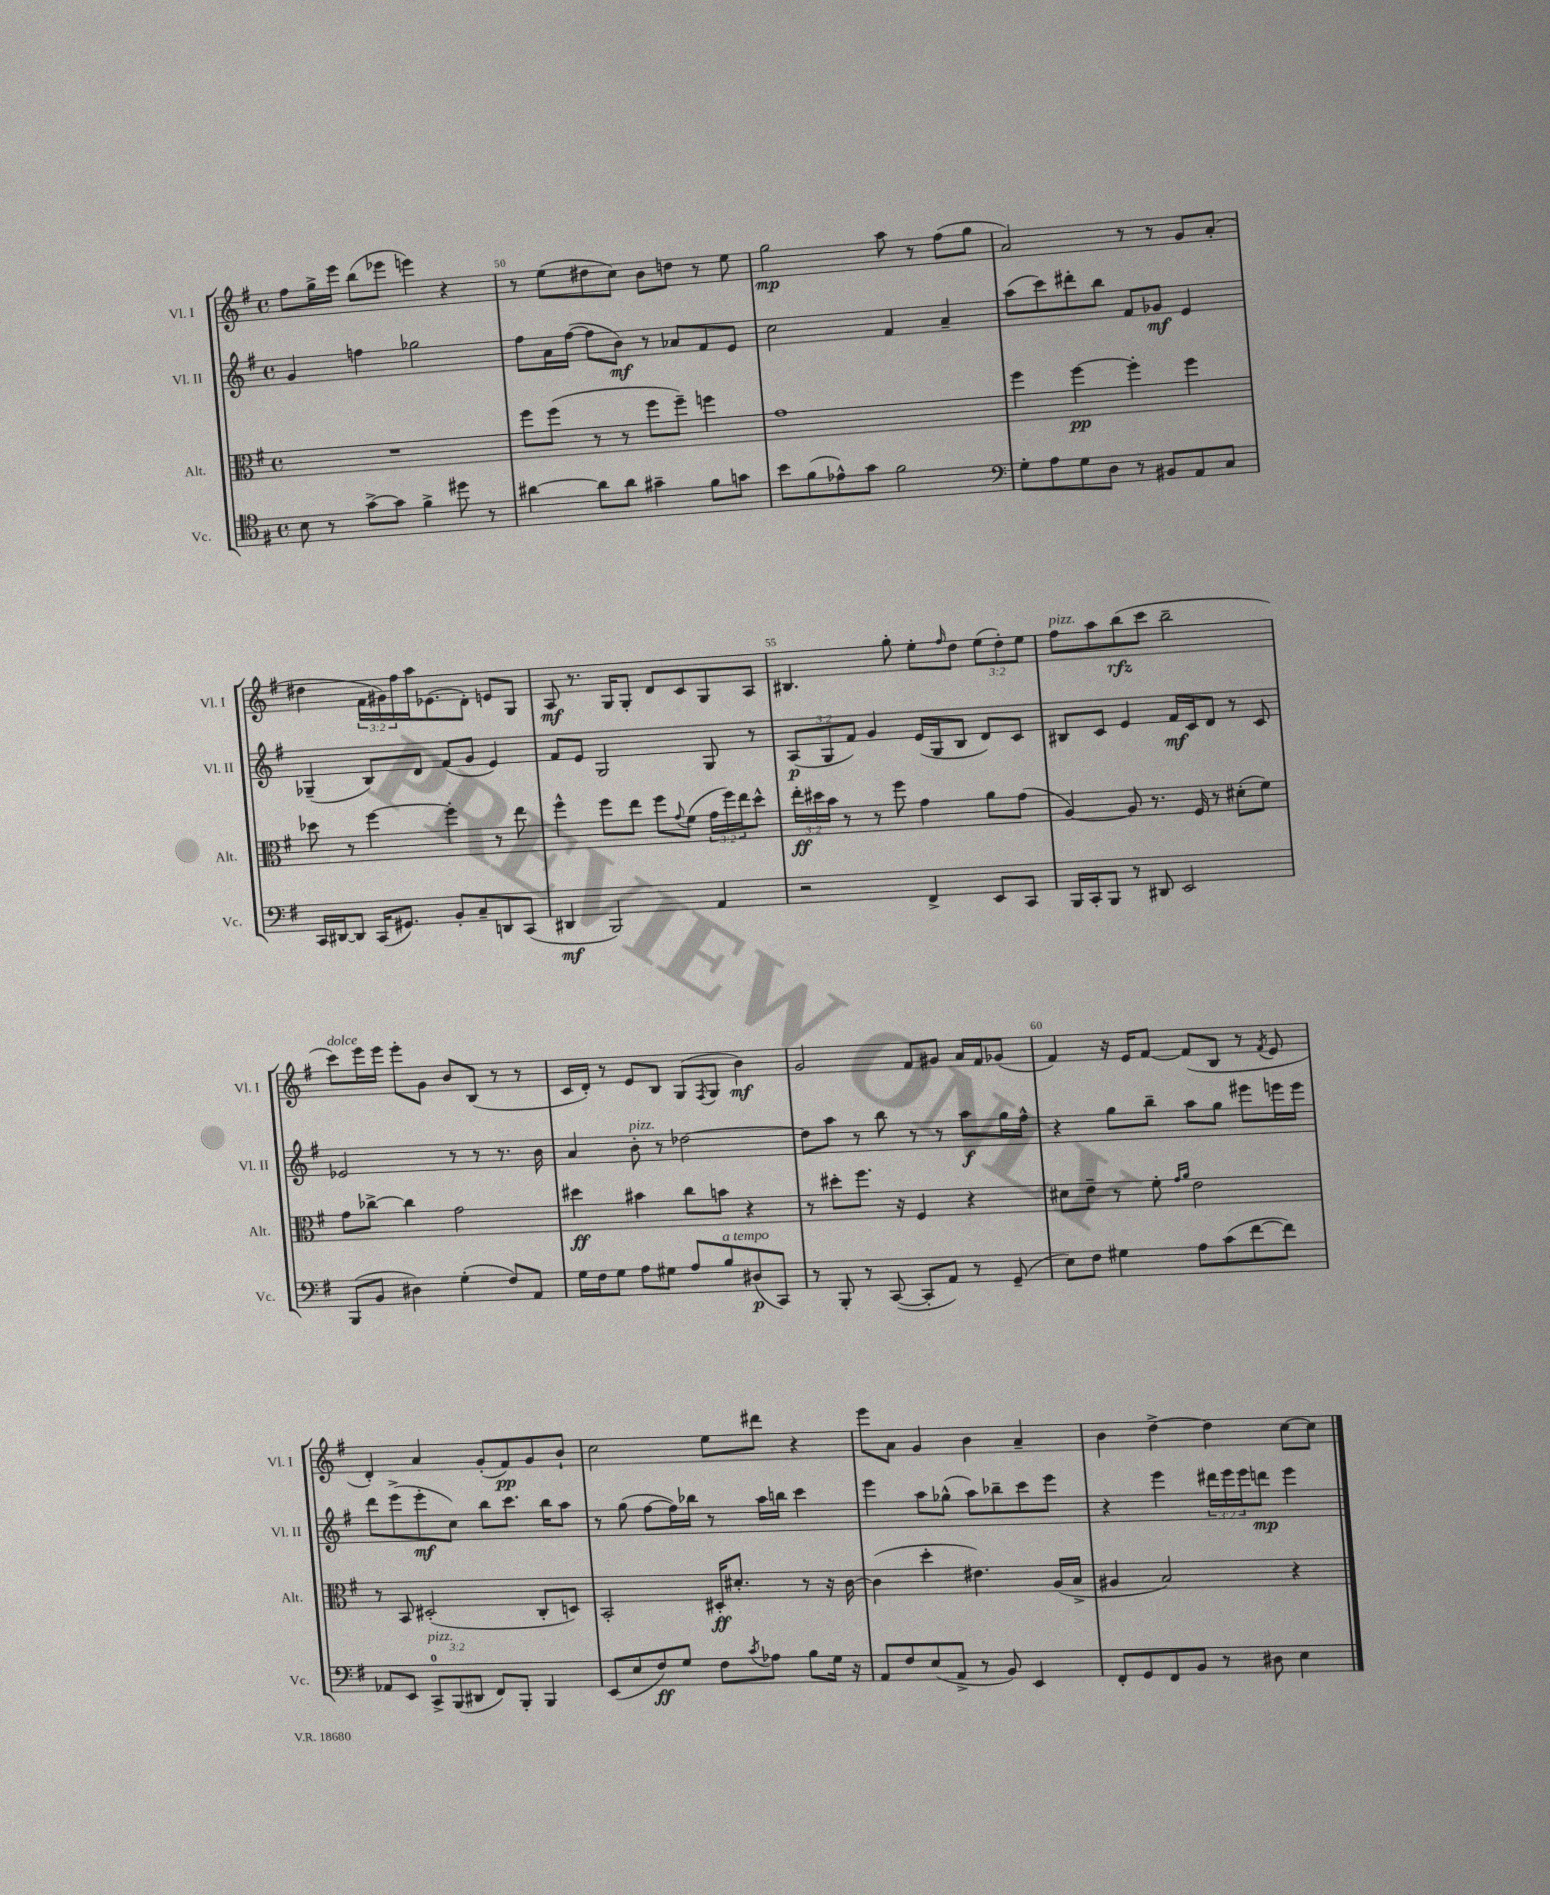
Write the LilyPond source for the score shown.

<<
\new StaffGroup <<
\new Staff = "s0" \with { instrumentName = "Vl. I" shortInstrumentName = "Vl. I" } {
    \clef treble \key g \major \defaultTimeSignature \time 4/4 \override Staff.TupletNumber.text = #tuplet-number::calc-fraction-text
    fis''8 g''16-> e'''16 b''8( ees'''8 e'''4) r4 |
    r8 e''8( dis''8 c''8) b'8 d''8 r8 e''8 |
    g''2\mp a''8 r8 fis''8( g''8 |
    a'2) r8 r8 g'8 a'8-.( |
    dis''4 \tuplet 3/2 { fis'16 gis'16) fis''16 } a''16 ees'8.( d'8-.) e'8 g8 |
    a8\mf r8. g16 g8-. d'8 c'8 g8 a8 |
    bis4. g''8-. e''8-. \grace { fis''16 } d''8 \tuplet 3/2 { e''8( d''8-.) e''8 } |
    fis''8^\markup { \italic "pizz." } a''8 b''8\rfz( c'''8 b''2-- |
    c'''8^\markup { \italic "dolce" }) e'''16 e'''16 e'''8-. g'8 b'8 b8( r8 r8 |
    c'16 d'16-.) r8 e'8 b8 g8( \acciaccatura { fis8 } g8 b'4\mf) |
    g'2 fis'8 gis'8 a'16 fis'16 ges'8( |
    fis'4) r16 e'16 fis'8~ fis'8( b8 r8 \acciaccatura { fis'8 } e'8 |
    d'4-.) a'4 g'8-.( fis'8\pp) g'8 b'8-! |
    c''2 e''8 dis'''8 r4 |
    e'''8 a'8 g'4 b'4 a'4-- |
    b'4 d''4~-> d''4 c''8~ c''8 \bar "|." |
}
\new Staff = "s1" \with { instrumentName = "Vl. II" shortInstrumentName = "Vl. II" } {
    \clef treble \key g \major \defaultTimeSignature \time 4/4 \override Staff.TupletNumber.text = #tuplet-number::calc-fraction-text
    g'4 f''4 ges''2 |
    fis''8 a'16 fis''16~( fis''8 b'8\mf) r8 aes'8 fis'8 e'8 |
    c''2 fis'4 a'4-- |
    a''8( c'''8) dis'''8-. b''8 fis'8 ges'8\mf e'4 |
    ges4--( b8) d'8 fis'8( g'8 e'4) |
    fis'8 e'8 g2 g8 r8 |
    \tuplet 3/2 { a8\p( g8 fis'8) } g'4 e'16( g16 b8 d'8) c'8 |
    bis8 c'8 e'4 fis'16\mf c'16 d'8 r8 c'8 |
    ees'2 r8 r8 r8. b'16 |
    a'4 b'8-.^\markup { \italic "pizz." } r8 des''2~ |
    des''8 a''8 r8 b''8 r8 r8 a''8\f g''16 fis''16-^ |
    r4 g''8 b''8-- a''8 g''8 eis'''8 e'''16 e'''16 |
    d'''8 e'''8->( e'''8-.\mf c''8) b''8 c'''8. b''16 a''8 |
    r8 g''8( fis''8~ fis''16) bes''16 r8 a''16 b''16 c'''4 |
    e'''4 a''8 ges''8-^( a''8) bes''8-- c'''8 e'''8 |
    r4 e'''4 \tuplet 3/2 { dis'''16 e'''16 e'''16 } d'''8\mp e'''4 \bar "|." |
}
\new Staff = "s2" \with { instrumentName = "Alt." shortInstrumentName = "Alt." } {
    \clef alto \key g \major \defaultTimeSignature \time 4/4 \override Staff.TupletNumber.text = #tuplet-number::calc-fraction-text
    R1 |
    fis''8 fis''8( r8 r8 fis''8 fis''8--) f''4 |
    g'1 |
    fis''4 fis''4~\pp fis''4-. fis''4 |
    des''8 r8 fis''4~ fis''4-. r8 e''8 |
    fis''4-^ fis''8 e''8 fis''8 \appoggiatura { g'8 } fis'8( \tuplet 3/2 { g'16 fis''16) e''16 } d''8-^ |
    \tuplet 3/2 { e''16-.\ff dis''16 b'16 } r8 r8 fis''8 g'4 a'8 g'8( |
    a4~) a8 r8. fis16 r8 dis'8-.( fis'8) |
    g'8 ces''8~-> ces''4 g'2 |
    dis''4\ff bis'4 c''8 b'8 r4 |
    r8 dis''8-. fis''8. r16 fis4 r4 |
    dis'8 e'8-- r8 fis'8-. \grace { g'16 a'16 } e'2 |
    r8 b,8 dis2-.( c8-. d8) |
    b,2-. dis16-.\ff dis'8.-. r8 r16 c'16~ |
    c'4( d''4-. eis'4.) a16( b16-> |
    ais4 b2) r4 \bar "|." |
}
\new Staff = "s3" \with { instrumentName = "Vc." shortInstrumentName = "Vc." } {
    \clef tenor \key g \major \defaultTimeSignature \time 4/4 \override Staff.TupletNumber.text = #tuplet-number::calc-fraction-text
    b8 r8 g'8~-> g'8 fis'4-> dis''8 r8 |
    ais'4~ ais'8 ais'8 gis'4-- fis'8 g'8 |
    b'8 fis'8( ees'8-^) g'8 fis'2 |
    \clef bass g8-. a8 g8 d8 r8 bis,8 a,8 c8 |
    c,16 dis,16~ dis,8 c,16( gis,8.) b,8-. c8-- d,8 c,8( |
    dis,4\mf b,,2) a,4 |
    r2 fis,4-> e,8 c,8 |
    b,,16 c,16-. b,,8 r8 dis,8 e,2 |
    b,,8( b,8 dis4) g4-.( fis8) a,8 |
    g16 fis16 g8 a8 gis8 a8 b8^\markup { \italic "a tempo" } dis8\p( c,8) |
    r8 b,,8-. r8 c,8~( c,8-. a,8) r8 g,8--( |
    e8) fis8 gis4 a8 c'8( fis'8~ fis'8) |
    aes,8 e,8 \tuplet 3/2 { c,8-0->^\markup { \italic "pizz." } b,,8( dis,8 } fis,8) b,,8-. b,,4 |
    e,8( e8 fis8\ff) g8 fis8 \acciaccatura { c'8 } aes8 b8 g16 r16 |
    a,8 fis8 e8( a,8-> r8 b,8) e,4 |
    fis,8-. g,8 fis,8 b,8 r8 dis8 e4 \bar "|." |
}
>>
>>
\layout { \context { \Score currentBarNumber = #49 \override BarNumber.break-visibility = ##(#f #t #t) barNumberVisibility = #(every-nth-bar-number-visible 5) } }
